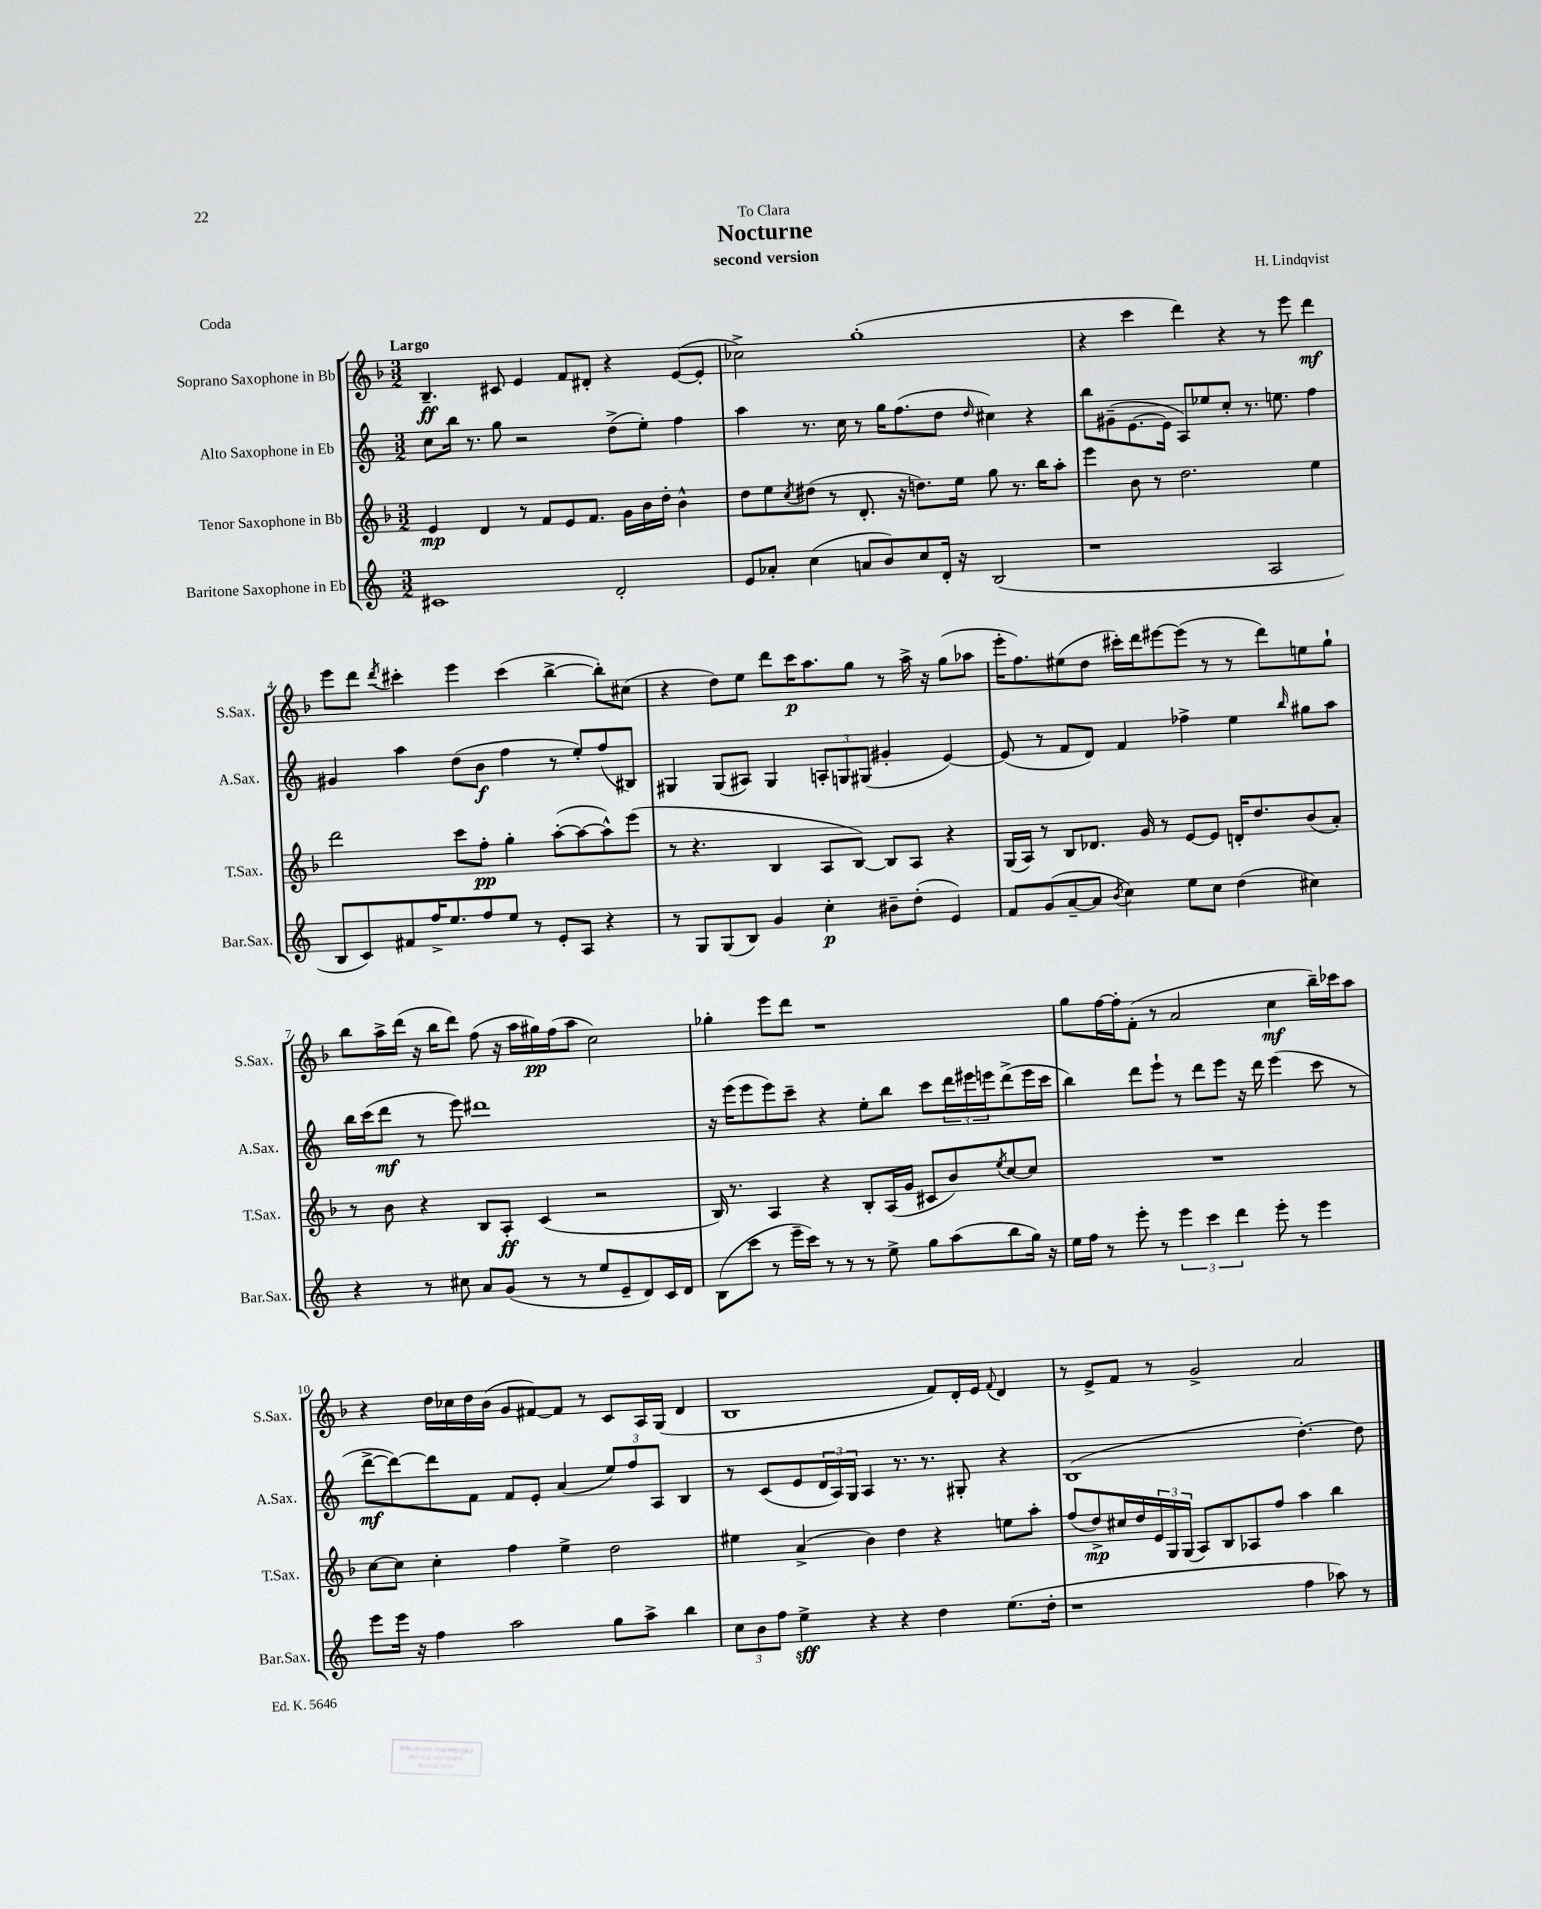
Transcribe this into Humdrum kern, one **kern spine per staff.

**kern	**kern	**kern	**kern
*staff4	*staff3	*staff2	*staff1
*clefG2	*clefG2	*clefG2	*clefG2
*k[]	*k[b-]	*k[]	*k[b-]
*M3/2	*M3/2	*M3/2	*M3/2
1c#	4e	8cc	4.B-~
.	.	16bb	.
.	.	8.r	.
.	4d	.	.
.	.	8gg	8c#
.	8r	2r	4e
.	8f	.	.
.	8e	.	8f
.	8.f	.	8d#'
2d'	.	(8dd^	4r
.	16g	.	.
.	16b-	8ee')	.
.	16dd'	.	.
.	4b-^^	4ff	([8e
.	.	.	8e']
=	=	=	=
8e	8dd	4aa	2cc-^)
8a-'	8ee	.	.
.	8qcc	.	.
(4cc	(8dd#	8.r	.
.	8r	.	.
.	.	16cc	.
8a	8.d'	8r	(1gg'
8b)	.	16gg	.
.	16r	(8.ff	.
8cc	8.dd)	.	.
16d'	.	8dd	.
16r	16ee	.	.
.	.	16qqdd	.
(2B	8gg	4cc#)	.
.	8.r	.	.
.	.	4r	.
.	16bb-	.	.
.	8aa'	.	.
=	=	=	=
1r	4eee	8bb	4r
.	.	(8g#~	.
.	8b-	[8.e	4ccc
.	8r	.	.
.	.	16e]	.
.	2.dd	8A)	4ddd)
.	.	8ee-	.
.	.	8cc'	4r
.	.	8.r	.
2A	.	.	8r
.	.	8.ee	.
.	.	.	8eee
.	4ee	4ff	4ddd
=	=	=	=
8B	2ddd	4g#	8eee
8c)	.	.	8ddd
.	.	.	8qddd
8f#	.	4aa	4ccc#'
16ff^	.	.	.
8.ee	.	.	.
.	8ccc	(8dd	4eee
8ff	8ff'	8b	.
8ee	4gg'	4ff	(4ccc#
8r	.	.	.
8e'	([8aa'	8r	[4bb-^
8A	8aa_	8ee')	.
4r	8aa^^])	(8ff	8bb-'])
.	(8eee	8B#)	(8cc#
=	=	=	=
8r	8r	4G#	4r
8G	4.r	.	.
(8G	.	(8G#	8dd)
8B)	.	8A#)	8ee
4g	4B-	4G#	8ddd
.	.	.	16ccc
.	.	.	8.aa
4cc'	8A	12A'	.
.	.	12G	.
.	[8B-)	.	8gg
.	.	(12G#	.
8b#~	8B-]	4g#'	8r
(8dd'	8A	.	16aa^
.	.	.	16r
4e)	4r	[4e)	(8gg
.	.	.	8aa-
=	=	=	=
8f	(16G	(8e]	16eee'
.	16A)	.	8.ff)
(8g	8r	8r	.
[8a~	8B-	8f	(8ee#
8a]	8.d-	8d)	8dd
8qb	.	.	.
4cc)	.	4f	16ccc#')
.	16g	.	16ddd
.	8r	.	[8eee#
8ee	[8e	4ff-^	(8eee#]
8cc	8e]	.	8r
(4dd	16d'	4ee	8r
.	8.dd	.	.
.	.	.	8ddd)
.	.	16qqbb	.
4cc#)	(8b-	8gg#	8ee
.	8a')	8aa	8gg`
=	=	=	=
4r	8r	16bb	8bb-
.	.	(16ccc	.
.	8b-	8ddd	16aa^
.	.	.	(16ddd
8r	4r	8r	16r
.	.	.	16bb-
8cc#	.	8eee)	8ddd)
8a	8B-	1ddd#	(8ff
(8g	8A'	.	16r
.	.	.	16aa
8r	(4c	.	16gg#)
.	.	.	(16ff
8r	.	.	8aa
8ee	2r	.	2cc)
8e~	.	.	.
8d)	.	.	.
16c	.	.	.
16d	.	.	.
=	=	=	=
(8B	16B-)	16r	4gg-'
.	8.r	(16eee	.
8ccc	.	8eee	.
8r	4A	8eee)	8eee
16eee~	.	8ccc~	8ddd
16ccc)	.	.	.
8r	4r	4r	1r
8r	.	.	.
8r	8B-'	8ee'	.
8ee^	(16A	8bb	.
.	16g	.	.
8gg	8c#	8ccc	.
(8aa	8b-)	24ddd	.
.	.	24eee#	.
.	.	24eee	.
.	8qee	.	.
8bb	[8cc	(8ddd^	.
16gg)	8cc]	16eee	.
16r	.	16ccc	.
=	=	=	=
16ee	1.r	4bb)	8gg
16ff	.	.	.
8r	.	.	[16ff
.	.	.	16ff']
8eee'	.	8ddd	(8f'
8r	.	8eee`	8r
6eee	.	8r	2a
.	.	8ddd	.
6ccc	.	.	.
.	.	8eee	.
6ddd	.	.	.
.	.	16r	.
.	.	16ddd	.
8eee'	.	(4eee	4cc
8r	.	.	.
4eee	.	8ccc	16bb-~)
.	.	.	16ccc-
.	.	8r	8aa
=	=	=	=
8eee	[8cc	[8ddd^	4r
16eee	8cc]	8ddd_)	.
16r	.	.	.
4ff	4cc'	8ddd]	16dd
.	.	.	16cc-
.	.	8f	16dd
.	.	.	(16b-
2aa	4ff	8f	8g
.	.	8e'	[8f#)
.	4ee^	(4a	8f#]
.	.	.	8r
8gg	2dd	12ee)	8c
.	.	12ff	.
8aa^	.	.	16A
.	.	12A	.
.	.	.	(16G
4bb	.	4B	4d
=	=	=	=
12cc	4ee#	8r	1B-
12b	.	.	.
.	.	(8c	.
12ff	.	.	.
4ee^	(4a^	8e	.
.	.	24d	.
.	.	24A)	.
.	.	24G	.
4r	4b-)	4A	.
4r	4dd	8.r	.
.	.	8.r	.
4dd	4r	.	8f)
.	.	8G#'	16d'
.	.	.	16e
.	.	.	8qqf
(8.ee	8ee	4r	4d
.	8aa'	.	.
16dd'	.	.	.
=	=	=	=
1r	(8ff	(1B	8r
.	8dd^)	.	8e^
.	16cc#	.	8f
.	16dd	.	.
.	24e	.	8r
.	24G	.	.
.	(24G	.	.
.	8A)	.	2g^
.	8B-	.	.
.	8A-	.	.
.	8ff	.	.
4ff	4aa	[4.dd')	2a
8aa-)	4bb-	.	.
8r	.	8dd]	.
==	==	==	==
*-	*-	*-	*-
